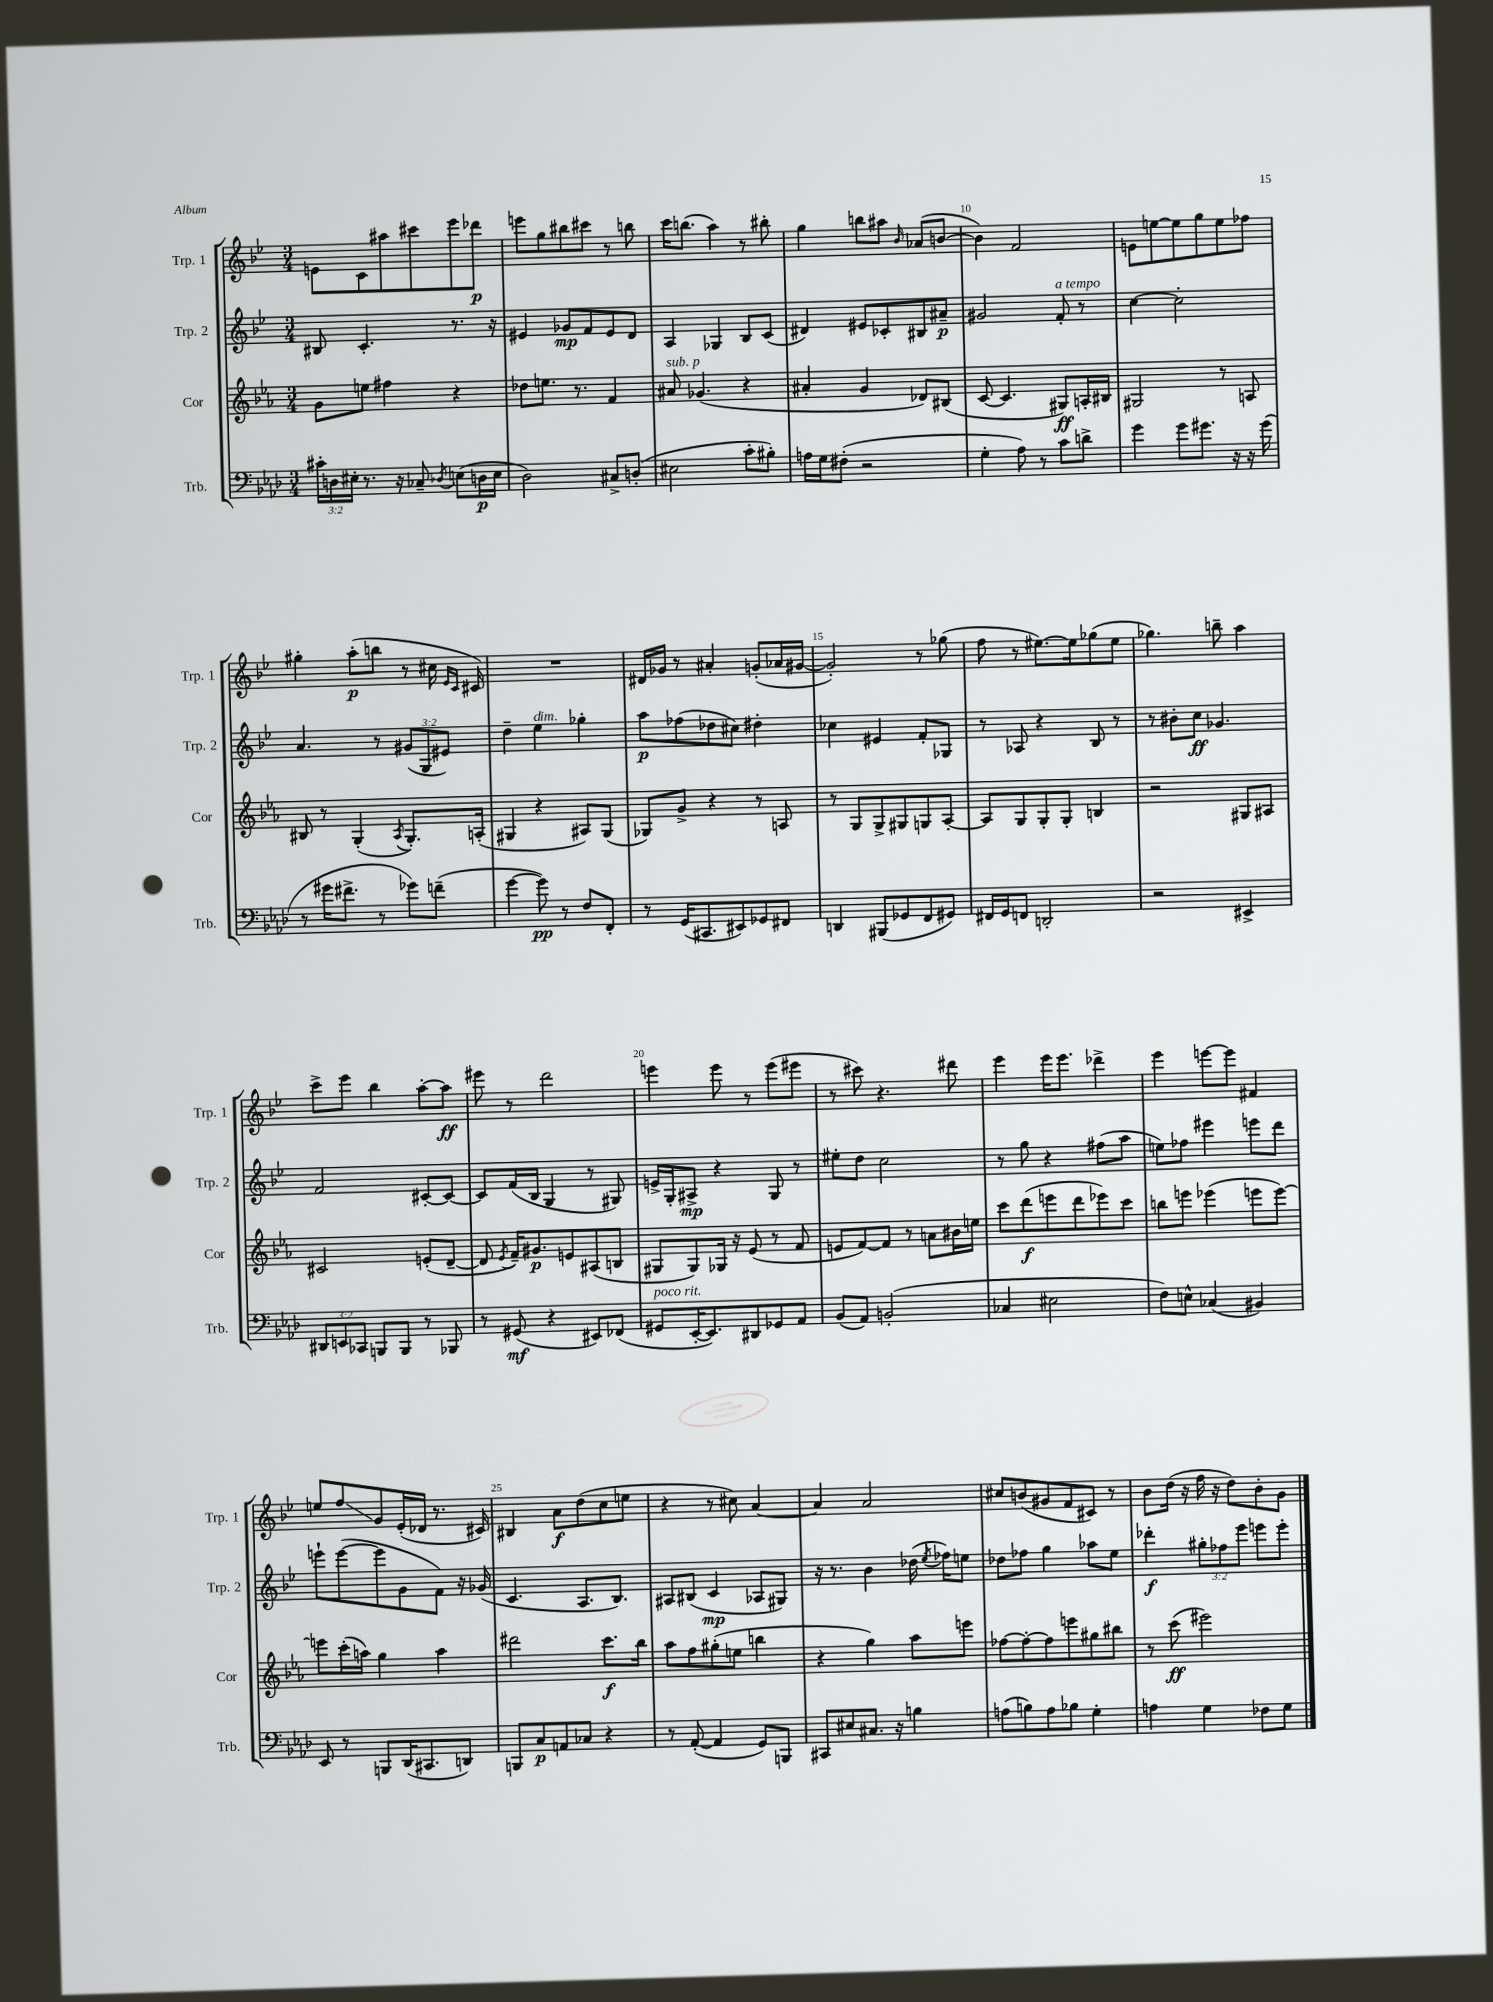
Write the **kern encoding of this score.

**kern	**kern	**kern	**kern
*staff4	*staff3	*staff2	*staff1
*clefF4	*clefG2	*clefG2	*clefG2
*k[b-e-a-d-]	*k[b-e-a-]	*k[b-e-]	*k[b-e-]
*M3/4	*M3/4	*M3/4	*M3/4
24c#'\LL	8g\L	8B#/	8e\L
24D\	.	.	.
24E#'\JJ	.	.	.
8.r	8ee\J	4.c'/	8c\
.	4ff#\	.	8aa#\
16r	.	.	.
8C-~/	.	.	8ccc#\
8qD-/	.	.	.
(8E\L	4r	8.r	8eee-\
16D\L	.	.	8ddd-\J
16E\JJ	.	16r	.
=	=	=	=
2D-\)	8dd-\L	4e#/	8eee\L
.	8.ee\J	.	8gg\
.	.	8g-/L	8bb#\
.	8.r	.	.
.	.	8f/	8ccc#\J
8C#^/L	4f/	8e#/	8r
(8D'/J	.	8d/J	8bb\
=	=	=	=
2E#\	8a#/	4A/	16ccc\LK
.	.	.	(8.bb\J
.	(4.g-/	.	.
.	.	4G-/	4aa\)
8c'\L	4r	8B-/L	8r
8B#'\J)	.	(8c/J	8bb#'\
=	=	=	=
16A\LL	4a#'/	4d#/)	4gg\
16G\J	.	.	.
(8F#'\J	.	.	.
2r	4g/	8e#/L	8bb\L
.	.	8c-'/	8aa#\J
.	.	.	16qqb-/
.	8d-/L)	8B#/	(8a-/L
.	(8B#/J	8a#~/J	[8b/J
=	=	=	=
4G'\	[8c/	2g#/	4b\])
.	4.c/]	.	.
8A-\)	.	.	2f/
8r	.	.	.
8c\L	8G#/L)	8f'/	.
8d^\J	16A'/L	8r	.
.	16B#/JJ	.	.
=	=	=	=
4g\	2G#/	[4cc\	8e\L
.	.	.	[8ee\
8g\L	.	2cc'\]	8ee\]
8.g#\J	.	.	8gg\
.	8r	.	8ee\
16r	.	.	.
16r	8A/	.	8ff-\J
(16g#\	.	.	.
=	=	=	=
8r	8B#/	4.a/	4gg#'\
16g#\LK	8r	.	.
8.f#^\J	.	.	.
.	(4G'/	.	(8aa'\L
8r	.	8r	8bb\J
.	8qA-/	.	.
8g-\L)	8.G'/L)	(12g#/L	8r
.	.	12G/	.
(8f~\J	.	.	16cc#\
.	.	12e#/J)	.
.	.	.	16qqe-/LL
.	.	.	16qqc/JJ
.	(16A'/Jk	.	16c#/)
=	=	=	=
[4g\	4G#/	4dd~\	2.r
8g\])	4r	4ee-\	.
8r	.	.	.
8F/L	8A#/L)	4gg-'\	.
8FF'/J	(8G#/J	.	.
=	=	=	=
8r	8G-/L)	8aa\L	16d#/LL
.	.	.	16g-/JJ
(16GG/LK	8g^/J	(8ff-\	8r
8.CC#/	.	.	.
.	4r	8dd-\	4a#'/
8EE#/)	.	8cc#\J)	.
8GG-/	8r	4dd#'\	(8g'/L
8FF#/J	8A/	.	16a-/L
.	.	.	[16g#/JJ
=	=	=	=
4DD/	8r	4cc-\	2g#'/])
.	8G/L	.	.
(8BBB#/L	8G^/	4e#/	.
8GG-/	8G#/	.	.
8FF/	8G/	8f'/L	8r
8GG#/J)	[8A-'/J	8G-/J	(8gg-\
=	=	=	=
16FF#/LL	8A-/]L	8r	8ff\
16GG/J	.	.	.
8FF/J	8G/	8A-/	8r
2DD'/	8G'/	4r	[8.ee#\L)
.	8G'/J	.	.
.	.	.	16ee#\]k
.	4B/	8B-/	(8gg-\
.	.	8r	8ee#\J
=	=	=	=
2r	2r	8r	4.gg-\)
.	.	8b#'\L	.
.	.	8cc\J	.
.	.	4.g-/	8bb~\
4EE#^/	8G#/L	.	4aa\
.	8A#/J	.	.
=	=	=	=
12DD#/L	2c#/	2f/	8ccc^\L
12EE/	.	.	.
.	.	.	8eee-\J
12CC-/J	.	.	.
8BBB/L	.	.	4bb-\
8BBB/J	.	.	.
8r	(8e'/L	[8c#'/L	[8aa'\L
8BBB-/	[8d~/J	8c#/_J	8aa\]J
=	=	=	=
8r	8d/]	8c#/]L	8eee#\
.	8qe-/	.	.
(8GG#/	16f~/LK)	(16f/L	8r
.	8.g#/	16B-/JJ	.
4r	.	4G/	2ddd\
.	8e/	.	.
8EE#/L)	(8A#/	8r	.
(8FF-/J	8B/J	8G#/)	.
=	=	=	=
8GG#/L	8G#/L	16e^/LL	4eee\
.	.	16G'/J	.
[16EE-'/K	8G#/)	8A#^/J	.
8.EE-/])	.	.	.
.	16G-/Jk	4r	8eee\
.	16r	.	.
8DD#/	(8e-/	.	8r
8GG-/	8r	8G/	(8eee\L
8AA-/J	8f/	8r	8eee#\J
=	=	=	=
(8BB-/L	8e/L	8ee#'\L	8r
8AA-/J)	[8f/)	8dd\J	8ccc#\)
(2BB'/	8f/]J	2cc\	4.r
.	8r	.	.
.	8a\L	.	.
.	16b#\L	.	8ddd#\
.	16ee\JJ	.	.
=	=	=	=
4C-/	8ccc\L	8r	4eee-\
.	(8ddd\	8gg\	.
2E#\	8eee\	4r	16eee-\LK
.	.	.	8.eee-\J
.	8ddd\	.	.
.	8eee-\)	(8ff#\L	4ddd-^\
.	8ccc\J	8aa\J	.
=	=	=	=
8F\L)	8bb\L	8ee\L)	4eee-\
8E^^\J	8eee\J	8ff-\J	.
(4C-/	(4eee-\	4eee#\	[8eee\L
.	.	.	8eee\]J
4BB#/)	8eee\L	8eee\L	4f#/
.	[8eee\J)	8ddd\J	.
=	=	=	=
8EE-/	8eee\]L	8eee`\L	8ee/L
8r	(16ccc'\L	([8eee\	8ff/
.	16aa\JJ)	.	.
8BBB/L	4gg\	8eee\]	8g/
(16DD-/K	.	8g\	(16e-'/L
8.CC#/	.	.	16d-/JJ
.	4aa\	8f\J)	8.r
8DD/J)	.	16r	.
.	.	(16g-/	16c#/)
=	=	=	=
8BBB/L	2ddd#\	4.c/	4B#/
8C/	.	.	.
8AA/	.	.	8a\L
8C-/J	.	8.A/L	(8dd\
4r	8.ccc\L	.	8cc\
.	.	8.B-/J)	.
.	.	.	8ee\J
.	16bb-\Jk	.	.
=	=	=	=
8r	8aa-\L	8A#/L	4r
([8AA-'/	8ff\	(8B#/J	.
4AA-/]	(8gg#'\	4c/	8r
.	8ee\J	.	8cc#\)
8GG/L)	4bb\	8A-/L	[4a/
8BBB/J	.	8G#/J)	.
=	=	=	=
8CC#/L	4r	16r	4a/]
.	.	8.r	.
8E#/	.	.	.
8.C#/J	4gg\)	4b-\	2a/
16r	.	.	.
4B\	8aa-\L	(16dd-\	.
.	.	8qee-/	.
.	.	16ff-\LK)	.
.	8eee\J	8ee\J	.
=	=	=	=
(8A\L	[8ff-\L	8dd-\L	8cc#/L
8B\)	8ff-'\_	8ff-\J	(8b/
8A\	8ff-\]	4gg\	8g#/
8B-\J	8eee\	.	8f/
4G'\	8gg#\	8aa-\L	8c#/J)
.	8bb#\J	8ee-\J	8r
=	=	=	=
4A\	8r	4ddd-'\	8b-\L
.	(8ccc\	.	(16dd\Jk
.	.	.	16r
4G\	2eee#\)	12gg#'\L	16ff\
.	.	.	16r
.	.	12ff-\	.
.	.	.	8dd\L)
.	.	12eee-\J	.
8F-\L	.	8eee\L	8b-'\
8G\J	.	8eee'\J	8g\J
==	==	==	==
*-	*-	*-	*-
